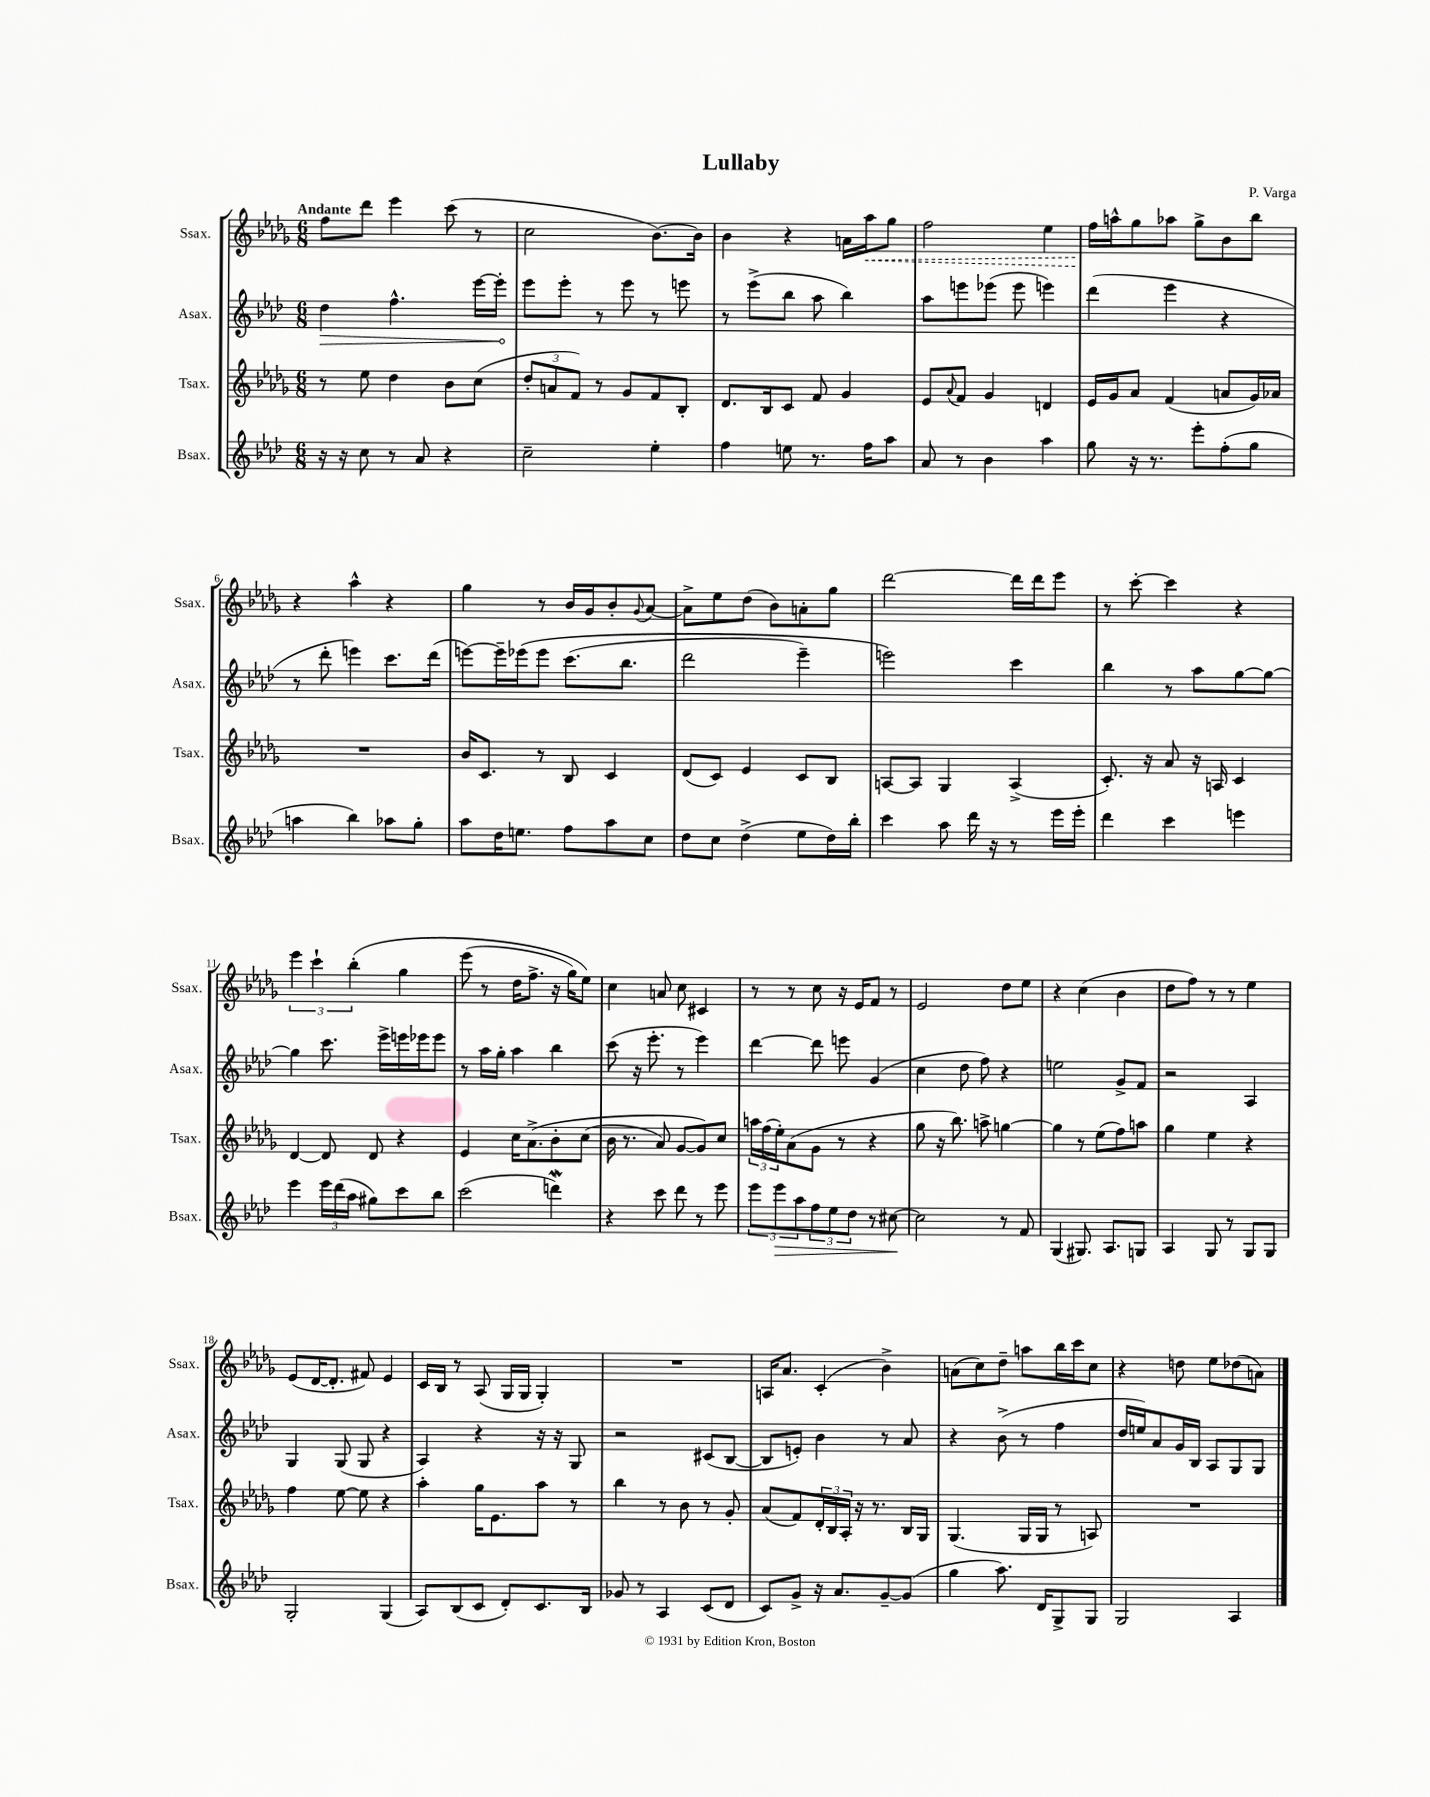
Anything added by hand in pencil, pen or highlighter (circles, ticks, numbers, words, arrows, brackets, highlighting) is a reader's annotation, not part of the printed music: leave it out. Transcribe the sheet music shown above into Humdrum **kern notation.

**kern	**dynam	**kern	**kern	**dynam	**kern	**dynam
*part4	*part4	*part3	*part2	*part2	*part1	*part1
*staff4	*staff4	*staff3	*staff2	*staff2	*staff1	*staff1
*I"Bsax.	*	*I"Tsax.	*I"Asax.	*	*I"Ssax.	*
*I'Bsax.	*	*I'Tsax.	*I'Asax.	*	*I'Ssax.	*
*clefG2	*	*clefG2	*clefG2	*	*clefG2	*
*k[b-e-a-d-]	*	*k[b-e-a-d-g-]	*k[b-e-a-d-]	*	*k[b-e-a-d-g-]	*
*M6/8	*	*M6/8	*M6/8	*	*M6/8	*
=1	=1	=1	=1	=1	=1	=1
!	!	!	!	!	!LO:TX:a:B:t=Andante	!
!	!	!	!	!LO:HP:b	!	!
16r	.	8r	4dd-\	>	8ff\L	.
16r	.	.	.	.	.	.
8cc\	.	8ee-\	.	.	8ddd-\J	.
8r	.	4dd-\	4.ff^^\	.	4eee-\	.
8a-/	.	.	.	.	.	.
4r	.	8b-\L	.	.	(8ccc\	.
.	.	(8cc\J	[16eee-\LL	.	8r	.
.	.	.	16eee-'\JJ]	.	.	.
.	.	.	.	]	.	.
=2	=2	=2	=2	=2	=2	=2
2cc~\	.	12dd-'/L	8eee-\L	.	2cc\	.
.	.	12an/	.	.	.	.
.	.	.	8eee-'\J	.	.	.
.	.	12f/J)	.	.	.	.
.	.	8r	8r	.	.	.
.	.	8g-/L	8eee-\	.	.	.
4ee-'\	.	8f/	8r	.	[8.b-\L)	.
.	.	8B-'/J	8eeen\	.	.	.
.	.	.	.	.	16b-\Jk]	.
=3	=3	=3	=3	=3	=3	=3
4ff\	.	8.d-/L	8r	.	4b-\	.
.	.	.	(8eee-^\L	.	.	.
.	.	16B-/k	.	.	.	.
8een\	.	8c/J	8bb-\J	.	4r	.
8.r	.	8f/	8aa-\	.	.	.
.	.	4g-/	4bb-\)	.	16an\LL	.
!	!	!	!	!	!	!LO:HP:b
16ff\KL	.	.	.	.	16aa-\J	<
8aa-\J	.	.	.	.	8gg-\J	.
=4	=4	=4	=4	=4	=4	=4
8a-/	.	8e-/L	8aa-\L	.	2ff\	.
.	.	8qqa-/	.	.	.	.
8r	.	8f/J	8eeen\	.	.	.
4b-\	.	4g-/	(8eee-X\J	.	.	.
.	.	.	8eee-\	.	.	.
4aa-\	.	4dn/	4eeen\)	.	4ee-\	.
=5	=5	=5	=5	=5	=5	=5
8gg\	.	16e-/LL	(4ddd-\	.	16ff\LL	.
.	.	16g-/J	.	.	16aan^^\J	[
16r	.	8a-/J	.	.	8gg-\	.
8.r	.	.	.	.	.	.
.	.	(4f/	4eee-\	.	8aa-X\J	.
8eee-'\L	.	.	.	.	8gg-^\L	.
(8ff'\	.	8an/L	4r	.	8b-\	.
8gg\J	.	16g-/L)	.	.	8bb-\J	.
.	.	16a-X/JJ	.	.	.	.
!!LO:LB:g=z
=6	=6	=6	=6	=6	=6	=6
4aan\	.	2.r	8r	.	4r	.
.	.	.	8ddd-'\	.	.	.
4bb-\)	.	.	4eeen\)	.	4aa-^^\	.
8aa-X\L	.	.	8.ccc\L	.	4r	.
8gg'\J	.	.	.	.	.	.
.	.	.	(16ddd-\Jk	.	.	.
=7	=7	=7	=7	=7	=7	=7
8aa-\L	.	16b-/KL	[8eeen\L)	.	4gg-\	.
.	.	8.c/J	.	.	.	.
16dd-\K	.	.	16eee~\L]	.	.	.
8.een\J	.	.	(16eee-X\J	.	.	.
.	.	8r	8eee-\J	.	8r	.
8ff\L	.	8B-/	(8.ccc\L	.	16b-/LL	.
.	.	.	.	.	16g-/J	.
8aa-\	.	4c/	.	.	8b-'/	.
.	.	.	8.bb-\J	.	.	.
.	.	.	.	.	8qqg-/	.
8cc\J	.	.	.	.	[8a-/J	.
=8	=8	=8	=8	=8	=8	=8
8dd-\L	.	(8d-/L	2ddd-\	.	8a-^\L]	.
8cc\J	.	8c/J)	.	.	8ee-\	.
(4dd-^\	.	4e-/	.	.	(8dd-\J	.
.	.	.	.	.	8b-\L)	.
8ee-\L	.	8c/L	4eee-~\)	.	8an'\	.
16dd-\L)	.	8B-/J	.	.	8gg-\J	.
16bb-'\JJ	.	.	.	.	.	.
=9	=9	=9	=9	=9	=9	=9
4ccc\	.	[8An/L	2eeen\)	.	[2ddd-\	.
.	.	8A/J]	.	.	.	.
8aa-\	.	4G-/	.	.	.	.
16ddd-\	.	.	.	.	.	.
16r	.	.	.	.	.	.
8r	.	(4A^/	4ccc\	.	16ddd-\LL]	.
.	.	.	.	.	16ddd-\J	.
16eee-\LL	.	.	.	.	8eee-\J	.
16eee-'\JJ	.	.	.	.	.	.
=10	=10	=10	=10	=10	=10	=10
4ddd-\	.	8.c'/)	4bb-\	.	8r	.
.	.	.	.	.	[8ccc'\	.
.	.	16r	.	.	.	.
4ccc\	.	8a-/	8r	.	4ccc\]	.
.	.	16r	8aa-\L	.	.	.
.	.	16An/	.	.	.	.
4eeen\	.	4c/	[8gg\	.	4r	.
.	.	.	8gg\J_	.	.	.
!!LO:LB:g=z
=11	=11	=11	=11	=11	=11	=11
4eee-\	.	[4d-/	4gg\]	.	6eee-\	.
.	.	.	.	.	6ccc`\	.
24eee-\LL	.	8d-/]	8.ccc\	.	.	.
(24ddd-\	.	.	.	.	.	.
24aa-\JJ	.	.	.	.	(6bb-'\	.
8gg#X\L)	.	8d-/	.	.	.	.
.	.	.	16eee-^\LL	.	.	.
8ccc\	.	4r	16eeen\	.	4gg-\	.
.	.	.	16eee-X\J	.	.	.
8bb-\J	.	.	8eee-\J	.	.	.
=12	=12	=12	=12	=12	=12	=12
(2ccc\	.	4e-/	8r	.	(8eee-\	.
.	.	.	16aa-\LL	.	8r	.
.	.	.	16gg'\JJ	.	.	.
.	.	16cc\KL	4aa-\	.	16dd-\KL	.
.	.	(8.a-^\	.	.	8.ff^\J	.
4dddnW\)	.	8b-'\	4bb-\	.	16r	.
.	.	.	.	.	16gg-\KL)	.
.	.	(8cc\J	.	.	8ee-\J)	.
=13	=13	=13	=13	=13	=13	=13
4r	.	16b-\	(8ccc\	.	4cc\	.
.	.	8.r	.	.	.	.
.	.	.	16r	.	.	.
.	.	.	8.eee-'\	.	.	.
8ccc\	.	8a-/)	.	.	8an/	.
8ddd-\	.	[8g-/L	8r	.	8cc\	.
8r	.	8g-/])	4eee-\)	.	4c#X/	.
8eee-\	.	8cc/J	.	.	.	.
=14	=14	=14	=14	=14	=14	=14
12eee-\L	.	24aan\LL	[4ddd-\	.	8r	.
.	.	(24ff\	.	.	.	.
!	!LO:HP:b	!	!	!	!	!
12eee-\	>	24ee-'\J)	.	.	.	.
.	.	(8a-\	.	.	8r	.
12aa-\	.	.	.	.	.	.
12ff\	.	8g-\J	8ddd-\]	.	8cc\	.
12ee-\	.	.	.	.	.	.
.	.	8r	8eeen\	.	16r	.
12dd-\J	.	.	.	.	.	.
.	.	.	.	.	16e-/KL	.
8r	.	4r	(4g/	.	8f/J	.
[8cc#X\	.	.	.	.	8r	.
.	]	.	.	.	.	.
=15	=15	=15	=15	=15	=15	=15
2cc#\]	.	8gg-\	4cc\	.	2e-/	.
.	.	16r	.	.	.	.
.	.	8.bb-\)	.	.	.	.
.	.	.	8dd-\	.	.	.
.	.	8aan^\	8ff\)	.	.	.
8r	.	[4ggn\	4r	.	8dd-\L	.
8f/	.	.	.	.	8ee-\J	.
=16	=16	=16	=16	=16	=16	=16
(4G/	.	4gg\]	2een\	.	4r	.
8.G#X/)	.	8r	.	.	(4cc\	.
.	.	(8ee-\L	.	.	.	.
8.A-/L	.	.	.	.	.	.
.	.	8ff\)	8g^/L	.	4b-\	.
8Gn/J	.	8aan\J	8f/J	.	.	.
=17	=17	=17	=17	=17	=17	=17
4A-/	.	4gg-\	2r	.	8dd-\L	.
.	.	.	.	.	8ff\J)	.
8G/	.	4ee-\	.	.	8r	.
8r	.	.	.	.	8r	.
8G/L	.	4r	4A-/	.	4ee-\	.
8G/J	.	.	.	.	.	.
!!LO:LB:g=z
=18	=18	=18	=18	=18	=18	=18
2G'/	.	4ff\	4G/	.	(8e-/L	.
.	.	.	.	.	[16d-/K	.
.	.	.	.	.	8.d-'/J]	.
.	.	[8ee-\	(8G/	.	.	.
.	.	8ee-\]	8G/	.	8f#X/)	.
(4G/	.	4r	4r	.	4e-/	.
=19	=19	=19	=19	=19	=19	=19
8A-/L)	.	4aa-'\	4A-/)	.	16c/LL	.
.	.	.	.	.	16B-/JJ	.
(8B-/	.	.	.	.	8r	.
8c/J	.	16gg-\KL	4r	.	(8A-/	.
.	.	8.e-\	.	.	.	.
8d-'/L)	.	.	.	.	16G-/LL	.
.	.	.	.	.	16G-/JJ	.
8.c/	.	8aa-\J	16r	.	4G-'/)	.
.	.	.	16r	.	.	.
.	.	8r	8G/	.	.	.
16B-/Jk	.	.	.	.	.	.
=20	=20	=20	=20	=20	=20	=20
8g-X/	.	4bb-\	2r	.	2.r	.
8r	.	.	.	.	.	.
4A-/	.	8r	.	.	.	.
.	.	8b-\	.	.	.	.
(8c/L	.	8r	(8c#X/L	.	.	.
8d-/J	.	8g-'/	[8B-/J	.	.	.
=21	=21	=21	=21	=21	=21	=21
8c/L)	.	(8a-/L	8B-/L]	.	16An/KL	.
.	.	.	.	.	8.a-/J	.
8g^/J	.	8f/)	8en'/J)	.	.	.
16r	.	24d-'/L	4b-\	.	(4c'/	.
.	.	24B-/	.	.	.	.
8.a-/L	.	.	.	.	.	.
.	.	24A-'/JJ	.	.	.	.
.	.	16r	.	.	.	.
.	.	8.r	.	.	.	.
[8g~/	.	.	8r	.	4b-^\)	.
(8g/J]	.	16B-/LL	8a-/	.	.	.
.	.	16G-/JJ	.	.	.	.
=22	=22	=22	=22	=22	=22	=22
4gg\	.	(4.G-/	4r	.	(8an\L	.
.	.	.	.	.	8cc\)	.
8.aa-\)	.	.	(8b-^\	.	8dd-~\J	.
.	.	16G-/LL	8r	.	8aan\L	.
16d-/KL	.	16G-/JJ	.	.	.	.
8G^/	.	8r	4ff\	.	16bb-\L	.
.	.	.	.	.	16ccc\J	.
8G/J	.	8An/)	.	.	8cc\J	.
=23	=23	=23	=23	=23	=23	=23
2G/	.	2.r	16dd-/LL	.	4r	.
.	.	.	16een/J)	.	.	.
.	.	.	8a-/	.	.	.
.	.	.	16g/L	.	8ddn\	.
.	.	.	16B-/JJ	.	.	.
.	.	.	8A-/L	.	8ee-\L	.
4A-/	.	.	8G/	.	(8dd-X\	.
.	.	.	8G/J	.	8an\J)	.
==	==	==	==	==	==	==
*-	*-	*-	*-	*-	*-	*-
